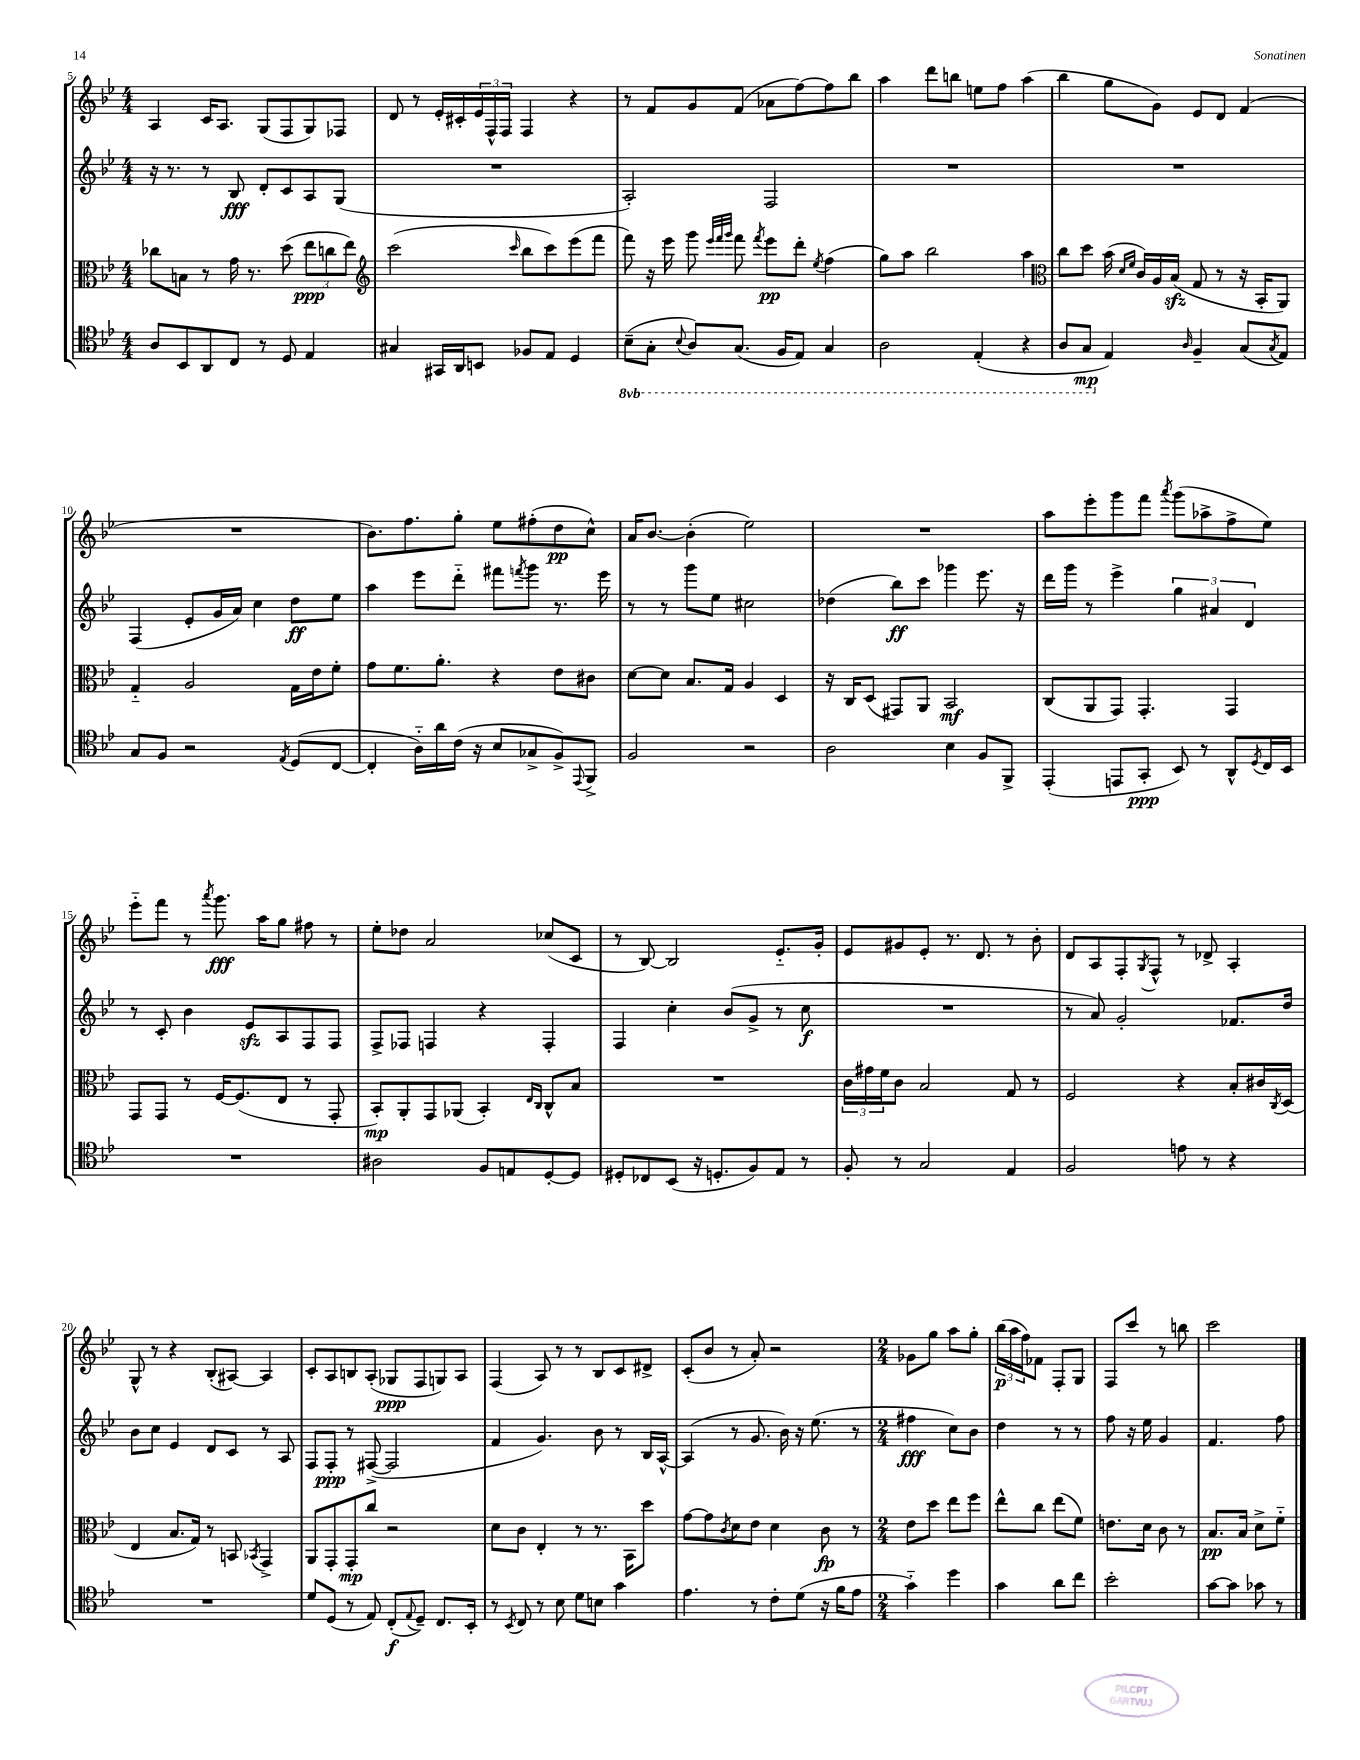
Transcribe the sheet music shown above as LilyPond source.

<<
\new StaffGroup <<
\new Staff = "s0" {
    \clef treble \key bes \major \numericTimeSignature \time 4/4
    a4 c'16 a8. g8( f8 g8) fes8 |
    d'8 r8 ees'16-. cis'16-. \tuplet 3/2 { ees'16 f16-^ f16 } f4 r4 |
    r8 f'8 g'8 f'8( aes'8 f''8~) f''8 bes''8 |
    a''4 d'''8 b''8 e''8 f''8 a''4( |
    bes''4 g''8 g'8) ees'8 d'8 f'4( |
    R1 |
    bes'8.) f''8. g''8-. ees''8 fis''8-.( d''8\pp c''8-^) |
    a'16 bes'8.~ bes'4-.( ees''2) |
    R1 |
    a''8 ees'''8-. g'''8 f'''8 \acciaccatura { a'''8 } g'''8( aes''8-> f''8-> ees''8) |
    ees'''8-_ f'''8 r8 \acciaccatura { a'''8 } g'''8.\fff a''16 g''8 fis''8 r8 |
    ees''8-. des''8 a'2 ces''8( c'8 |
    r8 bes8~) bes2 ees'8.-_ g'16-. |
    ees'8 gis'8 ees'8-. r8. d'8. r8 bes'8-. |
    d'8 a8 f8-. \acciaccatura { g8 } f8-^ r8 des'8-> a4-. |
    g8-^ r8 r4 bes8-.( ais8~) ais4 |
    c'8-. a8 b8 a8-.( ges8\ppp f8 g8) a8 |
    f4( a8) r8 r8 bes8 c'8 dis'8-> |
    c'8-.( bes'8 r8 a'8-.) r2 |
    \numericTimeSignature \time 2/4 ges'8 g''8 a''8 g''8-. |
    \tuplet 3/2 { bes''16\p( a''16 f''16) } fes'8 f8-. g8 |
    f8 c'''8 r8 b''8 |
    c'''2 \bar "|." |
}
\new Staff = "s1" {
    \clef treble \key bes \major \numericTimeSignature \time 4/4
    r16 r8. r8 bes8\fff d'8-. c'8 a8 g8( |
    R1 |
    a2-.) f2 |
    R1 |
    R1 |
    f4( ees'8-. g'16 a'16) c''4 d''8\ff ees''8 |
    a''4 ees'''8 d'''8-_ fis'''8 \acciaccatura { f'''8 } g'''8 r8. ees'''16 |
    r8 r8 g'''8 ees''8 cis''2 |
    des''4( bes''8\ff) c'''8 ges'''4 ees'''8. r16 |
    d'''16 g'''16 r8 ees'''4-> \tuplet 3/2 { g''4 ais'4 d'4 } |
    r8 c'8-. bes'4 ees'8\sfz a8 f8 f8 |
    f8-> fes8 f4 r4 f4-. |
    f4 c''4-. bes'8( g'8-> r8 c''8\f |
    R1 |
    r8 a'8) g'2-. fes'8. d''16 |
    bes'8 c''8 ees'4 d'8 c'8 r8 a8 |
    f8 f8-.\ppp r8 fis8~->( fis2 |
    f'4 g'4.) bes'8 r8 bes16 a16~-^ |
    a4( r8 g'8. bes'16) r16 ees''8.( r8 |
    \numericTimeSignature \time 2/4 fis''4\fff c''8) bes'8 |
    d''4 r8 r8 |
    f''8 r16 ees''16 g'4 |
    f'4. f''8 \bar "|." |
}
\new Staff = "s2" {
    \clef alto \key bes \major \numericTimeSignature \time 4/4
    ces''8 b8 r8 g'16 r8. d''8( \tuplet 3/2 { ees''8\ppp c''8 ees''8) } |
    \clef treble c'''2( \grace { c'''16 } bes''8 c'''8) ees'''8( f'''8 |
    f'''8) r16 ees'''16 g'''8 \grace { ees'''32 f'''32 g'''32 } f'''8 \acciaccatura { f'''8 } ees'''8\pp d'''8-. \acciaccatura { ees''8 } f''4( |
    g''8) a''8 bes''2 a''4 |
    \clef alto c''8 d''8 bes'16( \grace { d'16 f'16 } c'16) a16 bes16\sfz( g8 r8 r16 bes,16-. a,8) |
    g4-_ a2 g16 ees'16 f'8-. |
    g'8 f'8. a'8.-. r4 ees'8 cis'8 |
    d'8~ d'8 bes8. g16 a4 d4 |
    r16 c16 d8( gis,8) a,8 bes,2\mf |
    c8( a,8 g,8) g,4.-. g,4 |
    g,8 g,8 r8 f16~ f8.( ees8 r8 g,8-. |
    bes,8-.\mp) a,8-. g,8 aes,8( bes,4-.) \grace { ees16 c16 } c8-^ bes8 |
    R1 |
    \tuplet 3/2 { c'16 gis'16 f'16 } c'8 bes2 g8 r8 |
    f2 r4 bes8-. cis'16 \acciaccatura { c8 } d16( |
    ees4 bes8. g16) r8 b,8 \acciaccatura { bes,8 } g,4-> |
    a,8 g,8-. g,8-.\mp c''8 r2 |
    d'8 c'8 ees4-. r8 r8. bes,16 d''8 |
    g'8~ g'8 \acciaccatura { c'8 } d'8 ees'8 d'4 c'8\fp r8 |
    \numericTimeSignature \time 2/4 ees'8 d''8 ees''8 f''8 |
    ees''8-^ c''8 ees''8( f'8) |
    e'8. d'16 c'8 r8 |
    bes8.\pp bes16 d'8-> f'8-_ \bar "|." |
}
\new Staff = "s3" {
    \clef tenor \key bes \major \numericTimeSignature \time 4/4 \set Staff.ottavationMarkups = #ottavation-simple-ordinals
    a8 bes,8 a,8 c8 r8 d8 ees4 |
    gis4 gis,16 a,16 b,8 fes8 ees8 d4 |
    \ottava #-1 bes,8--( g,8-. \appoggiatura { bes,8 } a,8) g,8.( f,16 ees,8) g,4 |
    a,2 ees,4-.( r4 |
    a,8 g,8\mp \ottava #0 ees4) \grace { a16 } f4-- g8( \acciaccatura { g8 } ees8) |
    g8 f8 r2 \acciaccatura { ees8 } d8( c8~ |
    c4-. a16-_) a'16 c'16( r16 bes8 ges8-> f8->) \appoggiatura { ees,8 } f,8-> |
    f2 r2 |
    a2 bes4 f8 f,8-> |
    ees,4-.( e,8 g,8-.\ppp bes,8) r8 a,8-^ \acciaccatura { d8 } c16 bes,16 |
    R1 |
    ais2 f8 e8 d8~-. d8 |
    dis8-. ces8 bes,8( r16 d8.-. f8) ees8 r8 |
    f8-. r8 g2 ees4 |
    f2 e'8 r8 r4 |
    R1 |
    d'8 d8( r8 ees8) c8-.\f( \appoggiatura { ees8 } d8--) c8. bes,16-. |
    r8 \acciaccatura { bes,8 } c8 r8 bes8 d'8 b8 g'4 |
    ees'4. r8 c'8-. d'8( r16 f'16 ees'8 |
    \numericTimeSignature \time 2/4 g'4-_) d''4 |
    g'4 a'8 c''8 |
    bes'2-. |
    g'8~ g'8 ges'8 r8 \bar "|." |
}
>>
>>
\layout { \context { \Score currentBarNumber = #5 } }
